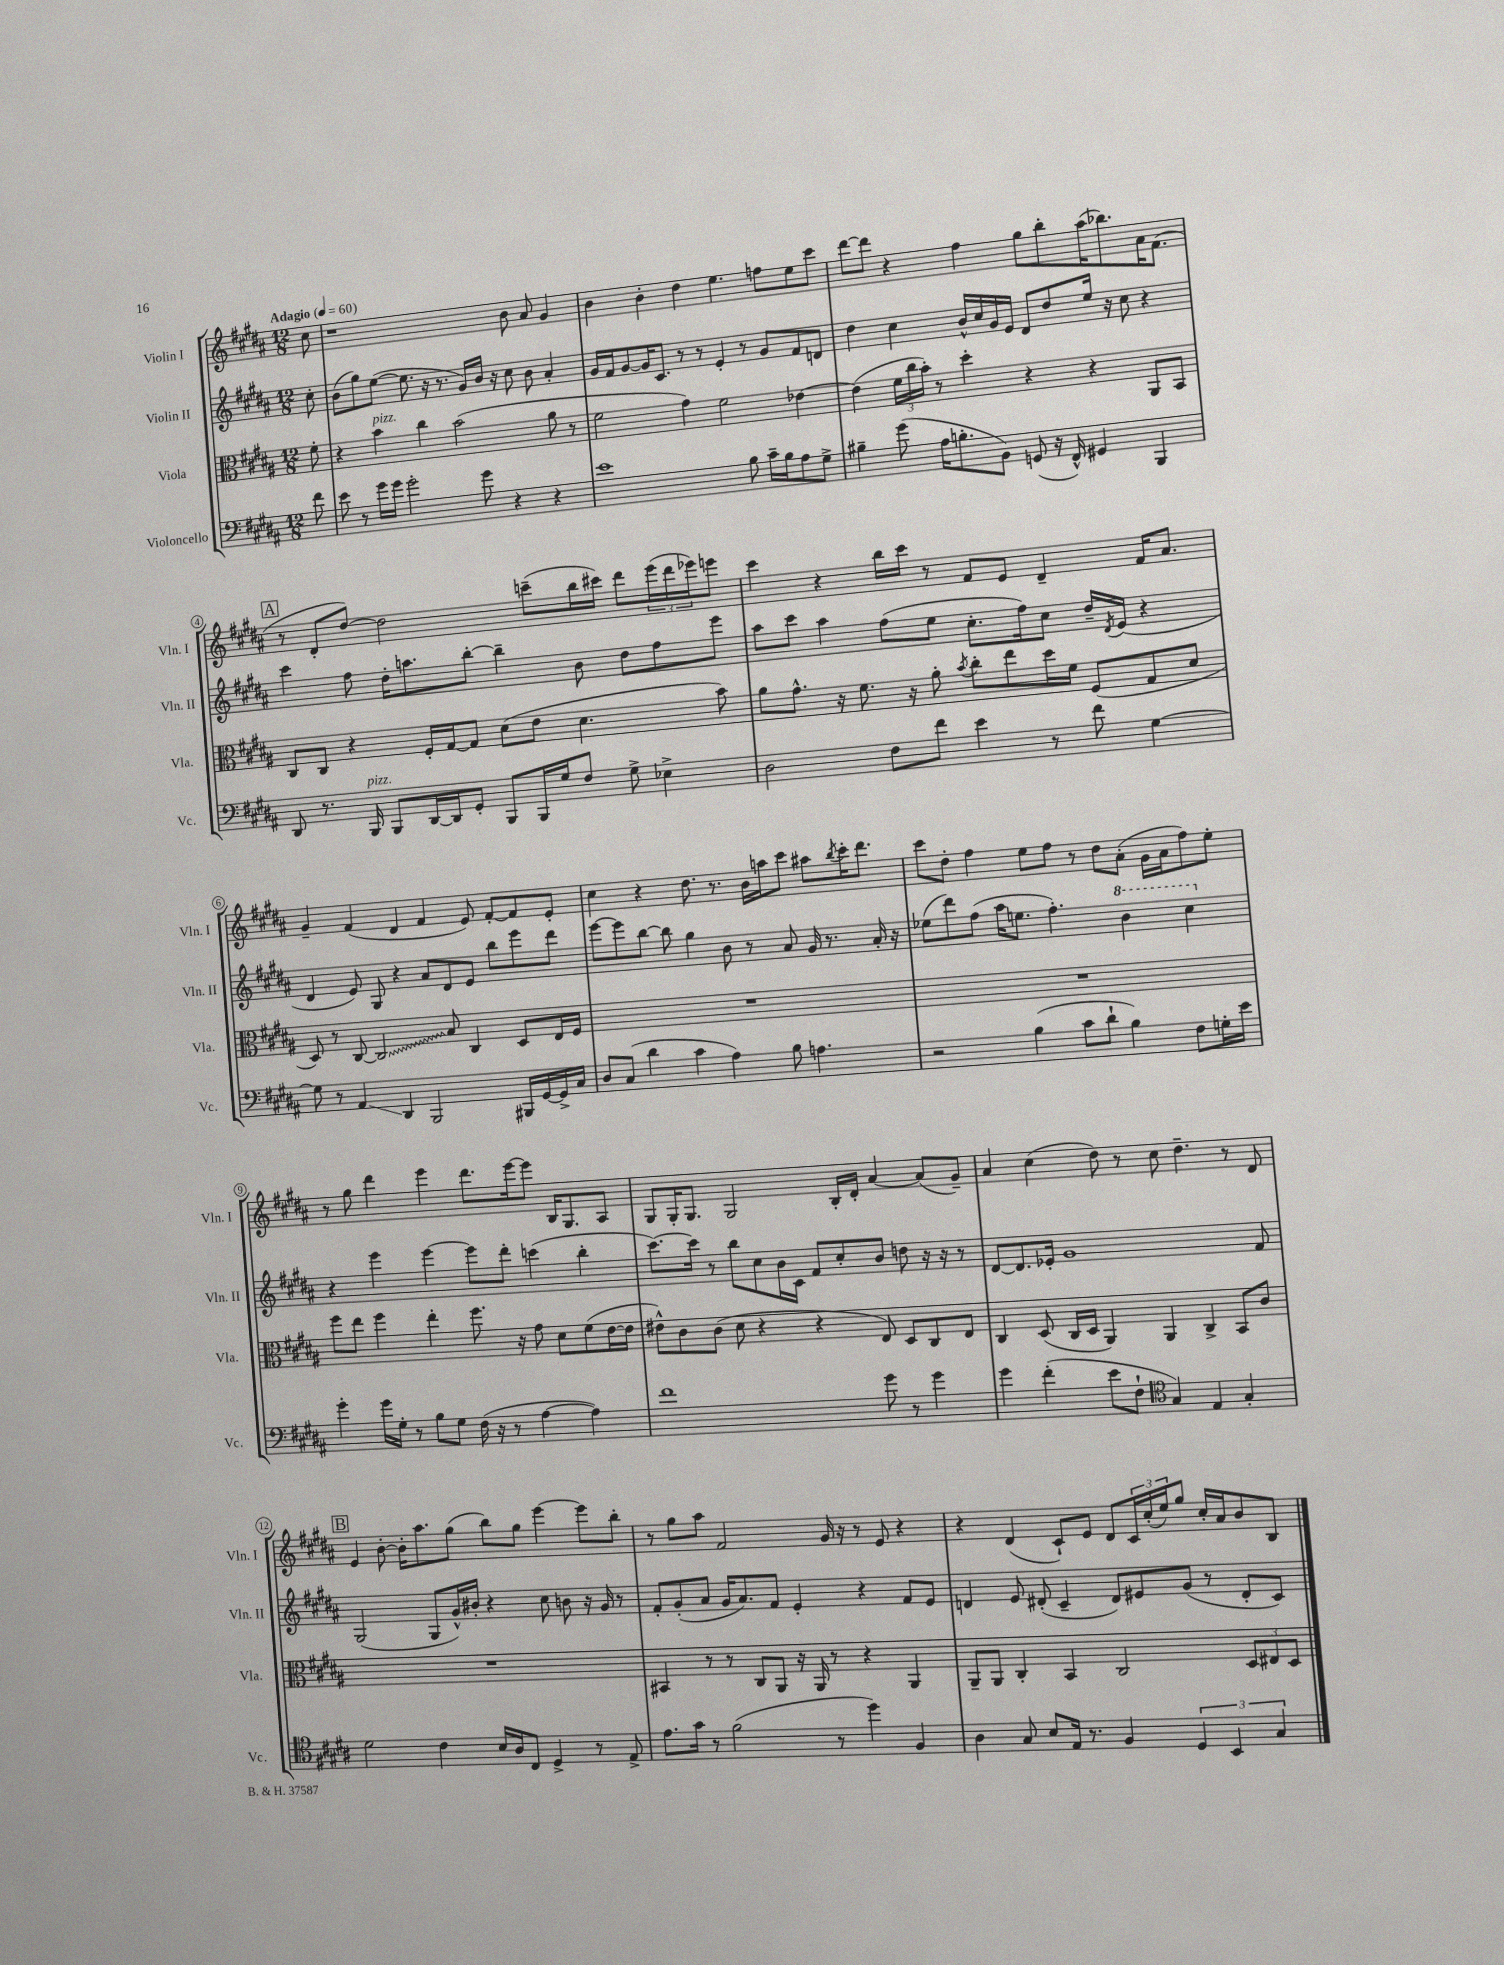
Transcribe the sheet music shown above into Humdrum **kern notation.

**kern	**kern	**kern	**kern
*staff4	*staff3	*staff2	*staff1
*clefF4	*clefC3	*clefG2	*clefG2
*k[f#c#g#d#a#]	*k[f#c#g#d#a#]	*k[f#c#g#d#a#]	*k[f#c#g#d#a#]
*M12/8	*M12/8	*M12/8	*M12/8
*MM60	*MM60	*MM60	*MM60
8f#	8f#'	8cc#'	8cc#
=	=	=	=
8e	4r	(8b	1r
8r	.	8gg#)	.
16g#	4b	([8ee	.
16g#	.	.	.
2g#'	.	8.ee]	.
.	4cc#	.	.
.	.	16r	.
.	.	8.r	.
.	(2b	.	.
.	.	16g#)	.
8g#	.	16b	.
.	.	16r	.
4r	.	8cc#	8b
.	.	8b	8a#
4r	8a#	4a#'	4g#
.	8r	.	.
=	=	=	=
1e	2f#	16g#	4b
.	.	16f#	.
.	.	[8g#	.
.	.	16g#]	4b'
.	.	8.c#	.
.	4g#)	8r	4dd#
.	.	8r	.
.	2f#	4e'	4.ee
8B	.	8r	.
16c#~	.	8g#	8ff
16B	.	.	.
8A#	[4e-	8f#	8ee
8G#^	.	8d	8ccc#
=	=	=	=
4B#~	(4e-]	4dd#	[8ddd#
.	.	.	8ddd#]
(8g#	24f#	4cc#	4r
.	24cc#	.	.
.	24b')	.	.
16A#	8r	.	.
8.B'	.	.	.
.	4dd#'	16b^^	4ff#
.	.	16cc#	.
8BB)	.	16g#	.
.	.	16e	.
(8GG	4r	8d#	8gg#
16r	.	8dd#	8bb'
16FF#^^)	.	.	.
4GG#	4r	16ee	(16aa#
.	.	16r	8.bb-)
.	.	8cc#	.
4BBB	8AA#	4r	16a#
.	.	.	(8.f#
.	8BB	.	.
=	=	=	=
8DD#	8C#	4ccc#	8r
8.r	8C#	.	8d#'
.	4r	8ff#	[8dd#)
16BBB	.	.	.
8BBB	.	16dd#'	2dd#]
.	.	8.aa	.
[16DD#	16F#'	.	.
16DD#]	[16G#	.	.
8GG#'	8G#]	[8bb'	.
8BBB	(8d#	4bb~]	.
16BBB	8e	.	(8ccc~
16G#	.	.	.
8F#	4.d#	8b	16bb
.	.	.	16ccc#)
8G#^	.	8dd#	8ddd#
4E-^	.	8ff#	(24eee
.	.	.	24ddd#
.	.	.	24eee-)
.	8b)	8eee	8eee
=	=	=	=
2D#	8a#	8aa#	4ccc#
.	8.g#^^	8ccc#	.
.	.	4aa#	4r
.	16r	.	.
.	8.f#	.	.
8F#	.	(8ff#	16bb
.	16r	.	16ccc#
8f#	8a#'	8ee	8r
.	8qb	.	.
4e	8cc#'	8.cc#'	8f#
.	8ee	.	8e
.	.	16ff#)	.
8r	16dd#	8cc#	4d#~
.	16f#	.	.
8f#	(8F#	16dd#~	.
.	.	8qd#	.
.	.	(16e	.
[4G#	8G#	4r	16f#
.	.	.	8.a#
.	8d#	.	.
=	=	=	=
8G#]	8D#)	4d#	4g#~
8r	8r	.	.
4AA#	[8C#	8e)	(4f#
.	2C#]	8G#	.
4DD#	.	4r	4d#
2BBB	.	8a#	4f#
.	8B	8d#	.
.	4C#	8e	8e)
.	.	8bb	[8f#'
16BBB#	8D#	8eee	8f#]
[16GG#	.	.	.
16GG#^]	16E	8ddd#	8e'
16C#	16F#	.	.
=	=	=	=
8D#	1.r	[8eee	4cc#
(8C#	.	8eee]	.
4d#	.	[8bb	4r
.	.	8bb]	.
4c#	.	4gg#	8.dd#
.	.	.	8.r
4A#)	.	8b	.
.	.	8r	16b
.	.	.	16aa
8B	.	8a#	8ccc#
4.A	.	16g#	8aa#
.	.	8.r	.
.	.	.	8qbb
.	.	.	16ccc#'
.	.	.	8.ddd#
.	.	16a#'	.
.	.	16r	.
=	=	=	=
2r	1.r	(8ee-	8ccc#
.	.	8ddd#)	8dd#'
.	.	(8ff#	4ff#
.	.	16aa#	.
.	.	8.ee	.
(4B	.	.	8ee
.	.	4.ff#')	8ff#
8c#	.	.	8r
8d#`	.	.	8dd#
4B)	.	4bb	(8a#'
.	.	.	16g#
.	.	.	16a#
8F#	.	4ccc#	8ff#)
16G'	.	.	8ee'
16e	.	.	.
=	=	=	=
4g#'	8ff#	4r	8r
.	8ee	.	8gg#
16g#	4ff#	4eee	4ddd#
16G#'	.	.	.
8r	.	.	.
8B	4ee'	[4eee	4eee
8G#	.	.	.
(16F#	8.ff#	8eee]	8.ddd#
16r	.	.	.
8r	.	8ddd#'	.
.	16r	.	[16eee
[4A#	8g#	(4ccc	8eee]
.	8d#	.	16B
.	.	.	8.G#
4A#])	(8f#	4bb'	.
.	[16e	.	8A#
.	16e]	.	.
=	=	=	=
1f#	8e#^^)	[8.ccc#)	8G#
.	8c#	.	16G#'
.	.	16ccc#]	8.G#
.	(8c#	8r	.
.	8d#	8bb	2G#
.	4r	8cc#	.
.	.	16b	.
.	.	16c#	.
.	4r	8f#	.
.	.	8cc#'	16B'
.	.	.	16d#'
8g#	8E)	8b	[4a#
8r	8D#	8dd	.
4g#	8C#	16r	(8a#]
.	.	16r	.
.	8E	8r	8g#~)
=	=	=	=
4g#	4C#	[8d#	4a#
.	.	8.d#]	.
(4f#'	(8D#	.	(4cc#
.	.	16e-'	.
.	16C#	1g#	.
.	16D#	.	.
8e	4AA#)	.	8dd#)
8F#`	.	.	8r
*clefC4	*	*	*
4G#)	4AA#	.	8cc#
.	.	.	4.dd#~
4E	4C#^	.	.
4G#'	8BB	.	8r
.	8c#	8f#	8d#
=	=	=	=
2d#	1.r	(2G#	4e
.	.	.	[8b'
.	.	.	16b']
.	.	.	8.aa#
4c#	.	8G#	.
.	.	16g#^^)	(8gg#
.	.	16b#'	.
16B	.	4r	8bb)
16A#	.	.	.
8C#	.	.	8gg#
4D#^	.	8cc#	[4eee
.	.	8b	.
8r	.	16r	8eee]
.	.	16g#	.
8E^	.	8r	8bb'
=	=	=	=
8.e	4BB#	8f#'	8r
.	.	(8g#'	8gg#
16g#	.	.	.
8r	8r	8a#	8aa#
(2f#	8r	16g#	2f#
.	.	8.a#)	.
.	8C#	.	.
.	8AA#	8f#	.
.	16r	4e'	.
.	16AA#	.	.
8r	8r	.	16g#
.	.	.	16r
4dd#)	4r	4r	8r
.	.	.	8e
4F#	4AA#	8f#	4r
.	.	8e	.
=	=	=	=
4A#	8AA#~	4d	4r
.	8AA#	.	.
8G#	4C#'	8e	(4d#
8B	.	(8d#'	.
16E	4BB	4c#~	8c#`)
8.r	.	.	.
.	.	.	8e
4F#	2C#	8d#)	8d#
.	.	8e#	24c#
.	.	.	(24cc#'
.	.	.	24ee)
6D#	.	(8g#	8gg#
.	.	8r	16cc#'
6BB	.	.	.
.	.	.	16a#
.	12D#	8d#'	8b
6G#	12E#	.	.
.	.	8c#)	8B
.	12D#	.	.
==	==	==	==
*-	*-	*-	*-
